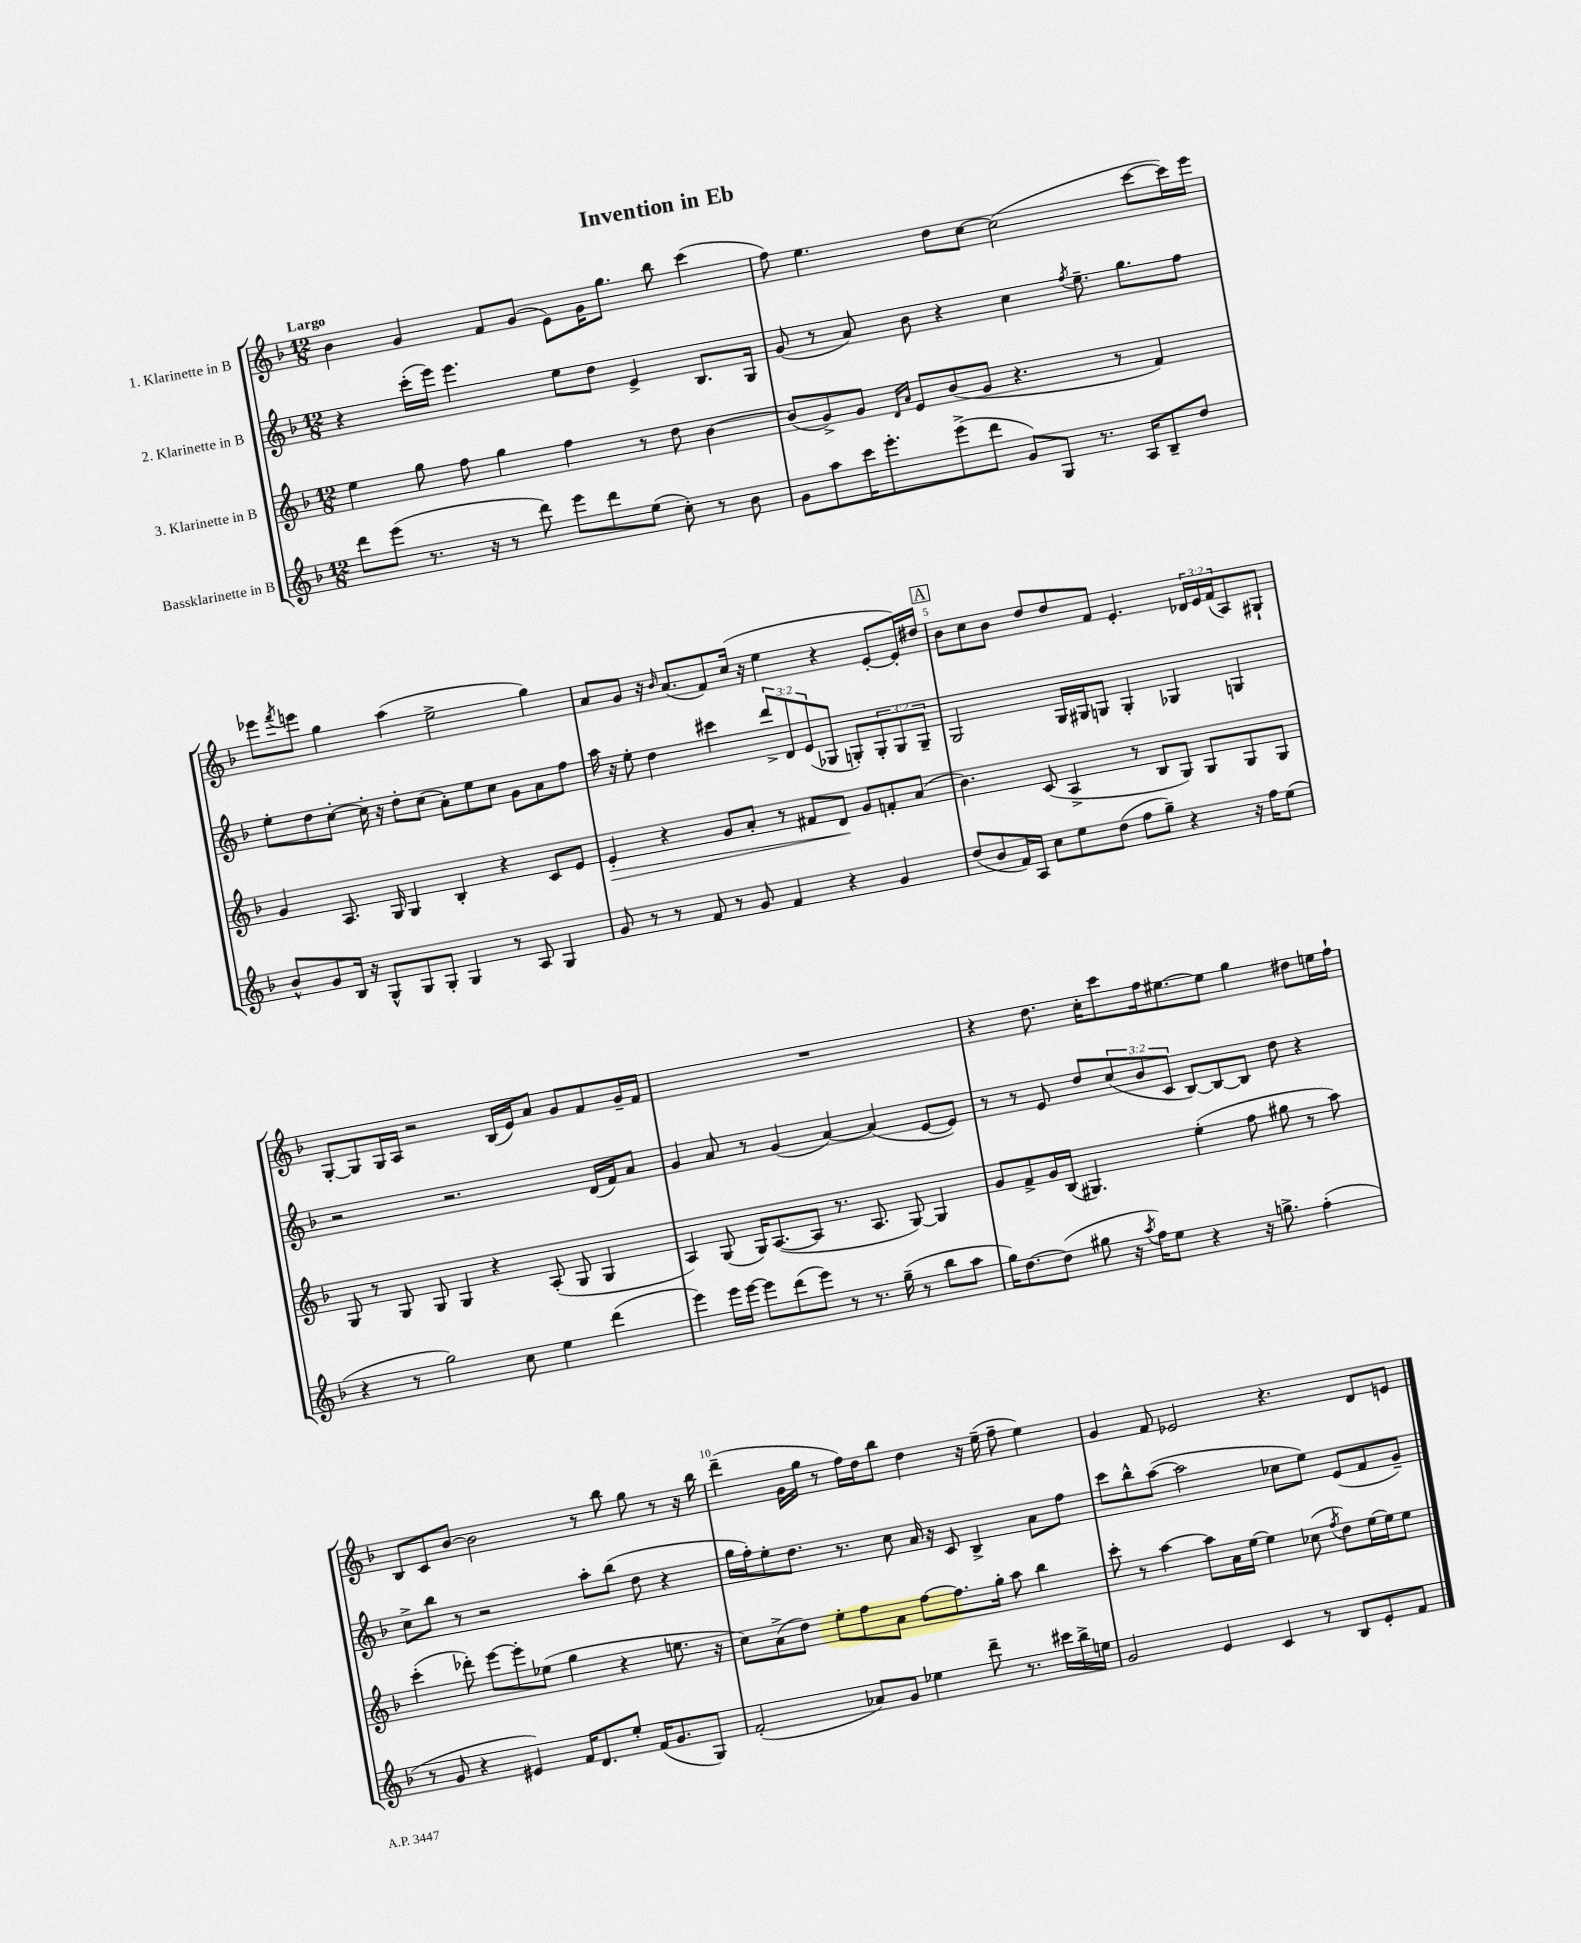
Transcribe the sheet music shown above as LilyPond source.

\header { title = "Invention in Eb" }
<<
\new StaffGroup <<
\new Staff = "s0" \with { instrumentName = "1. Klarinette in B" } {
    \clef treble \key f \major \numericTimeSignature \time 12/8 \override Staff.TupletNumber.text = #tuplet-number::calc-fraction-text \tempo "Largo"
    bes'4 g'4 f'8 g'8( e'8) g'16 g''8. bes''8 c'''4( |
    f''8) e''4. d''8 c''8~ c''2( c'''8~ c'''16) e'''16 |
    ees'''8 \acciaccatura { f'''8 } e'''8 g''4 a''4( e''2-> g''4) |
    a'8 g'8 r16 \grace { bes'16 } a'8.( f'8) c''16( r16 e''4 r4 e'8~-. e'16-.) dis''16 |
    \mark \markup { \box "A" } bes'8 c''8 bes'8 d''8 d''8 f'8 e'4.-. \tuplet 3/2 { des'16 e'16 f'16( } a8) gis8-! |
    g8~-. g8 g16 a16 r2 bes16( e'16) a'8 g'8 f'8 g'16-- f'16 |
    R1. |
    r4 d''8. c''16-. c'''8 f''16 eis''8.~ eis''8 g''4 dis''8 e''16 f''16-! |
    bes8 c'8 bes'8~ bes'2 r8 bes''8 g''8 r8 r16 bes''16 |
    d'''4--( g'16 g''16 r8 f''16) d''16 bes''8 d''4 r16 e''16--( f''8-- e''4) |
    g'4 f'8 ees'2 r4. d'8 e'8 \bar "|." |
}
\new Staff = "s1" \with { instrumentName = "2. Klarinette in B" } {
    \clef treble \key f \major \numericTimeSignature \time 12/8 \override Staff.TupletNumber.text = #tuplet-number::calc-fraction-text
    r4 c'''16-.( e'''16) e'''4. e''8 d''8 e'4-> bes8. g16 |
    g'8( r8 a'8) bes'8 r4 c''4 \acciaccatura { f''8 } e''8.-- g''8. f''8 |
    e''8-. d''8 c''8~-. c''16-. r16 d''8-. c''8( a'8-.) e''8 c''8 g'8 a'8 f''8 |
    a''16 r16 e''8-. d''4 cis'''4 \tuplet 3/2 { d'''8-> d'8 e'8( } ges8 g8-.) \tuplet 3/2 { g8-. g8 g8-- } |
    \mark \markup { \box "A" } g2 g16 gis16 g8 g4-. ges4 g4 |
    r2 r2. d'16( f'16) a'8 |
    g'4 a'8 r8 g'4( a'4~) a'4( e'8~ e'8) |
    r8 r8 e'8 d''8 \tuplet 3/2 { c''8( bes'8 c'8 } bes8~) bes8~ bes8 d''8 r4 |
    c''8-> bes''8 r8 r2 a''8-. bes''8( d''8 r4 |
    g''16 f''16-.) e''8-. d''8. r8. c''8 a'16 r16 c'8 bes4-> a'8 f''8 |
    c'''8 bes''8-^ a''8~( a''2 ces''8 e''8) e'8( f'8 g'8--) \bar "|." |
}
\new Staff = "s2" \with { instrumentName = "3. Klarinette in B" } {
    \clef treble \key f \major \numericTimeSignature \time 12/8
    e''4 g''8 f''8 g''4 f''4 r8 d''8 bes'4~ |
    bes'8( g'8->) g'8 \grace { d'16 a'16 } e'8 bes'8( g'8 r4. r8 f'4) |
    g'4 a8. g16 g4 bes4-. r4 c'8 e'8 |
    e'4-.\> r4 g'8 a'8-. r8 fis'8 d'8\! g'8 f'8-. a'8( |
    \mark \markup { \box "A" } bes'4.) c'8( a4-> r8 bes8 g8) g8 g8 g8 |
    g8 r8 g8 g8 g4 r4 a8-.( g8 g4 |
    a4) g8( g16) a8.~( a8 r8. a8. g8~) g4 |
    g'8 f'8-> g'16 bes16( gis4.) e''4-.( f''8 gis''8 r8 a''8) |
    c'''4-.( des'''8-.) e'''8~ e'''8-. ees''8( g''4 r4 e''8. r16 |
    c''8) a'8->( d''8) e''8-. f''8 a'8 f''8~ f''8. g''16-. a''8 bes''4 |
    c'''8-. r8 a''4~ a''8 a'16 e''16~ e''4 ces''8( \acciaccatura { f''8 } d''8) e''16~ e''16 e''8 \bar "|." |
}
\new Staff = "s3" \with { instrumentName = "Bassklarinette in B" } {
    \clef treble \key f \major \numericTimeSignature \time 12/8
    d'''8 e'''8( r8. r16 r8 d'''8) e'''8 d'''8 e''8( c''8-.) r8 bes'8 |
    g'8 a''8 c'''16 e'''8.-. e'''8->( d'''8 g'8) g8 r8. a16 bes8-- d''8 |
    bes'8-^ g'8 bes16 r16 g8-^ g8 g8-. g4 r8 a8 g4 |
    g'8 r8 r8 f'8 r8 g'8 f'4 r4 g'4 |
    \mark \markup { \box "A" } d''8( bes'8 f'16) a16 c''8 e''8 d''8( f''8 g''8--) r4 r16 f''16 e''8( |
    r4 r8 g''2) c''8 e''4 d'''4( |
    e'''4) e'''16 e'''16~ e'''8 d'''8( e'''8) r8 r8. g''16--( r8 bes''8 a''8 |
    g''16) d''8.~ d''8( gis''8 r16 \acciaccatura { a''8 } f''16) e''8 r4 r16 g''8.-> f''4-.( |
    r8 g'8 r4 eis'4) f'16 d'8. e''8-. f'16( g'8. g8) |
    f'2-.( aes'8) g'8 ees''4 d'''8-- r8. cis'''16 bes''16-> e''16 |
    g'2 e'4 c'4 r8 bes8 e'8-. f'8 \bar "|." |
}
>>
>>
\layout { \context { \Score \override BarNumber.break-visibility = ##(#f #t #t) barNumberVisibility = #(every-nth-bar-number-visible 5) } }
